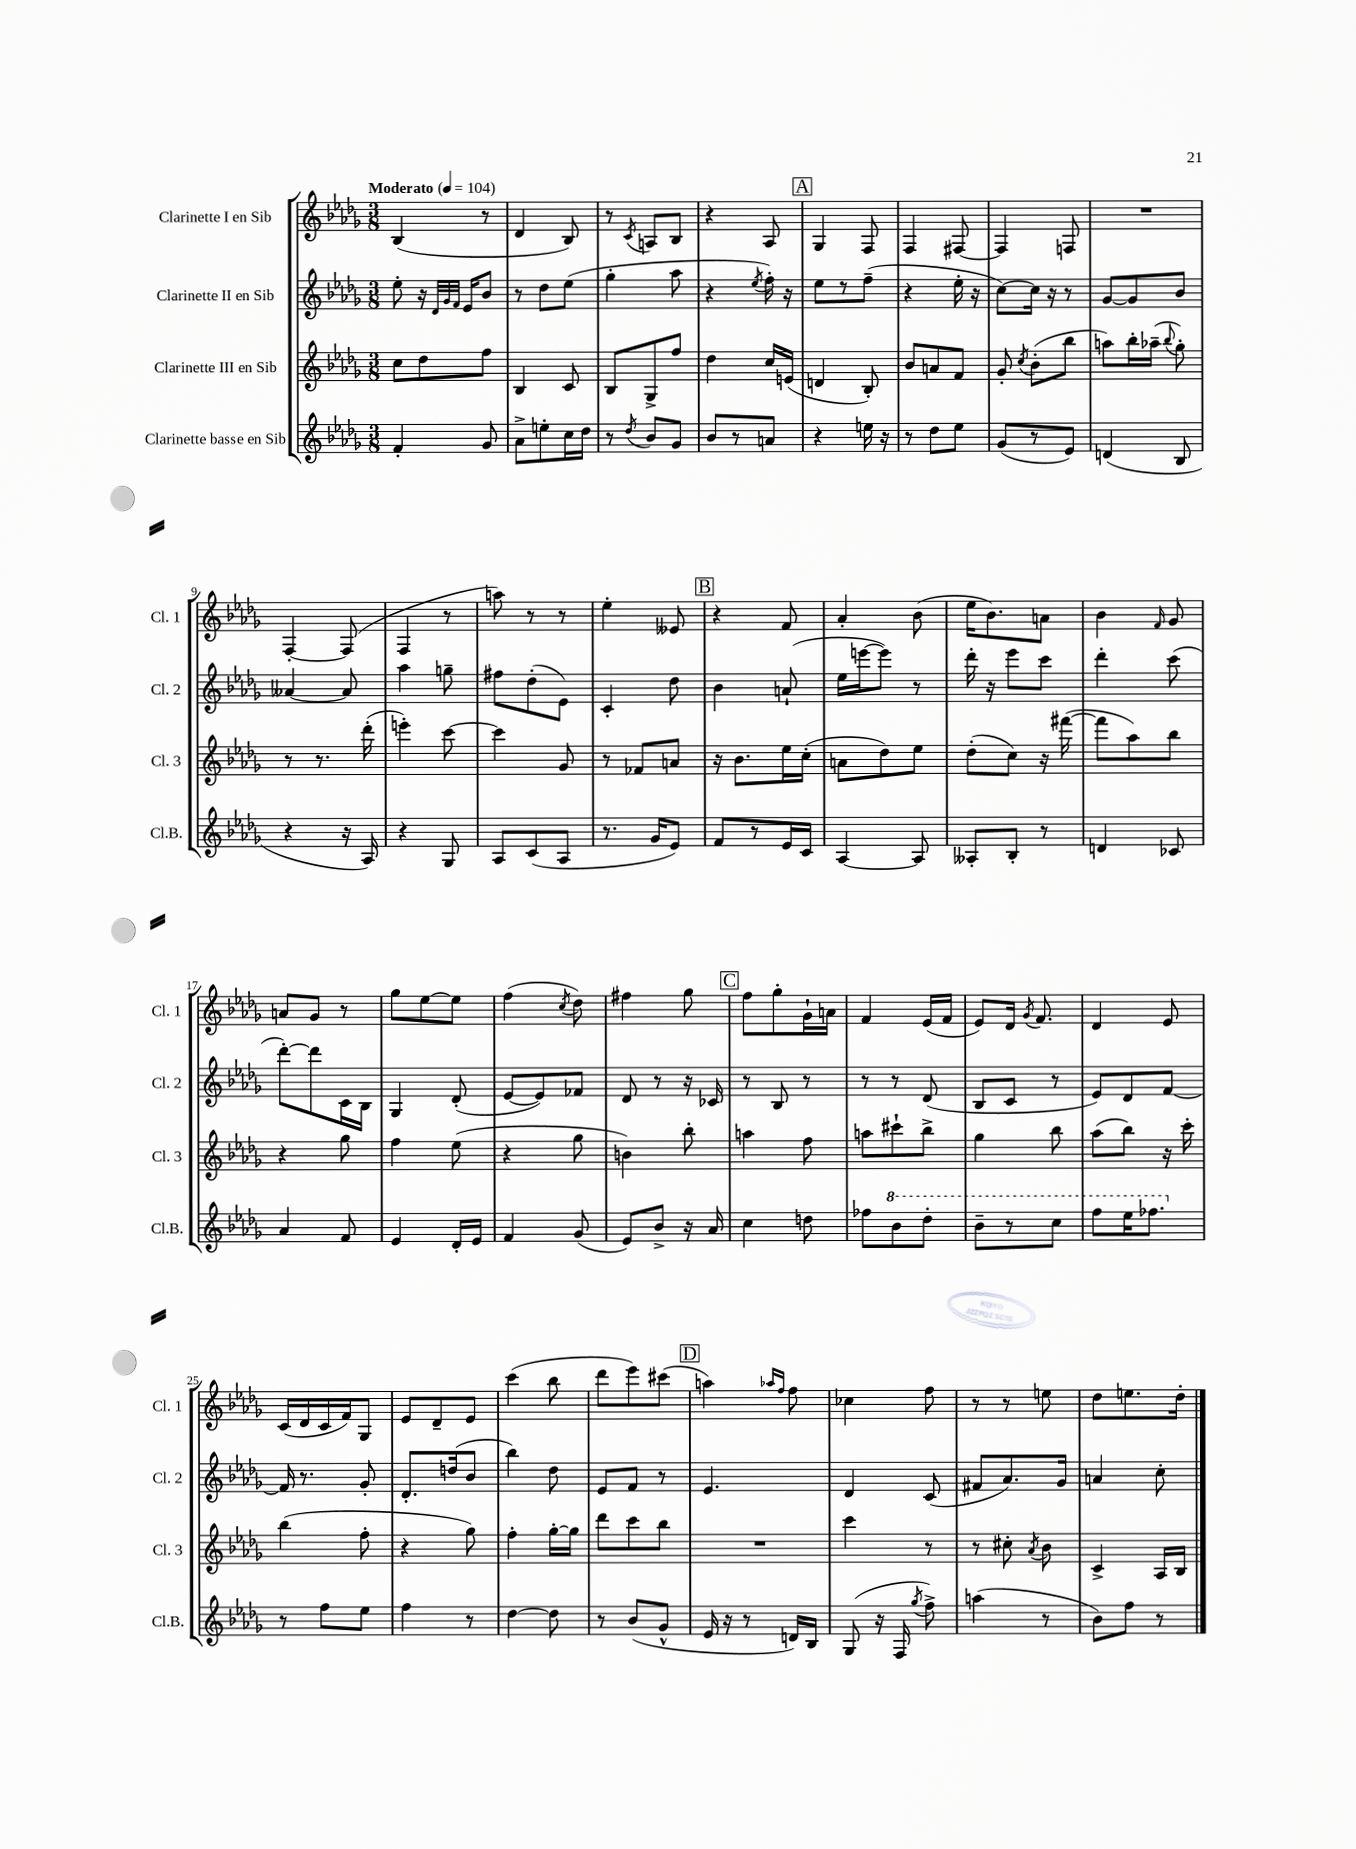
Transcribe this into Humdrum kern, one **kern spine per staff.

**kern	**kern	**kern	**kern
*part4	*part3	*part2	*part1
*staff4	*staff3	*staff2	*staff1
*I"Clarinette basse en Sib	*I"Clarinette III en Sib	*I"Clarinette II en Sib	*I"Clarinette I en Sib
*I'Cl.B.	*I'Cl. 3	*I'Cl. 2	*I'Cl. 1
*clefG2	*clefG2	*clefG2	*clefG2
*k[b-e-a-d-g-]	*k[b-e-a-d-g-]	*k[b-e-a-d-g-]	*k[b-e-a-d-g-]
*M3/8	*M3/8	*M3/8	*M3/8
*MM104	*MM104	*MM104	*MM104
=1	=1	=1	=1
!	!	!	!LO:TX:a:B:t=Moderato
4f'/	8cc\L	8ee-'\	(4B-/
.	8dd-\	16r	.
.	.	32qqd-/LLL	.
.	.	32qqg-/	.
.	.	32qqf/JJJ	.
.	.	16e-/KL	.
8g-/	8ff\J	8b-/J	8r
=2	=2	=2	=2
8a-^\L	4B-/	8r	4d-/
8een'\	.	8dd-\L	.
16cc\L	8c/	(8ee-\J	8B-/)
16dd-\JJ	.	.	.
=3	=3	=3	=3
8r	8B-/L	4gg-'\	8r
8qdd-/	.	.	8qc/
8b-/L	8G-^/	.	8An/L
8g-/J	8ff/J	8aa-\	8B-/J
=4	=4	=4	=4
8b-/L	4dd-\	4r	4r
8r	.	.	.
.	.	8qee-/	.
8an/J	16cc/LL	16ff'\)	8A-/
.	(16en/JJ	16r	.
!!LO:REH:place=s1:t=A
=5	=5	=5	=5
4r	4dn/	8ee-\L	4G-/
.	.	8r	.
16een\	8B-'/)	(8ff~\J	8F/
16r	.	.	.
=6	=6	=6	=6
8r	8b-/L	4r	4F/
8dd-\L	8an/	.	.
8ee-\J	8f/J	16ee-'\	[8F#X/
.	.	16r	.
=7	=7	=7	=7
(8g-/L	8g-'/	[8cc\L)	4F#/]
.	8qcc/	.	.
8r	(8b-'\L	16cc\Jk]	.
.	.	16r	.
8e-/J)	8bb-\J	8r	8Fn/
=8	=8	=8	=8
(4dn/	8aan\L)	[8g-/L	4.r
.	16bb-'\L	8g-/]	.
.	(16aa-X~\JJ	.	.
.	8qqbb-/	.	.
8B-/	8gg-'\)	8b-/J	.
!!LO:LB:g=z
=9	=9	=9	=9
4r	8r	[4a--X/	[4F'/
.	8.r	.	.
16r	.	8a--/]	(8F/]
16A-/)	(16ddd-'\	.	.
=10	=10	=10	=10
4r	4eeen'\)	4aa-\	4F/
8G-/	[8ccc\	8ggn~\	8r
=11	=11	=11	=11
8A-/L	4ccc\]	8ff#X\L	8aan\)
(8c/	.	(8dd-'\	8r
8A-/J	8g-/	8e-\J)	8r
=12	=12	=12	=12
8.r	8r	4c'/	4ee-'\
.	8f-X/L	.	.
16g-/KL	.	.	.
8e-/J)	8an/J	8dd-\	8e--X/
!!LO:REH:place=s1:t=B
=13	=13	=13	=13
8f/L	16r	4b-\	4r
.	8.b-\L	.	.
8r	.	.	.
16e-/L	16ee-\L	(8an`/	8f/
16c/JJ	(16cc'\JJ	.	.
=14	=14	=14	=14
[4A-/	8an\L	16ee-\LL	4a-'/
.	.	[16eeen\J	.
.	8dd-\)	8eee\J])	.
8A-/]	8ee-\J	8r	(8b-\
=15	=15	=15	=15
8A--X'/L	(8dd-'\L	16ddd-'\	16ee-\KL
.	.	16r	8.b-\)
8B-'/J	8cc\J)	8eee-\L	.
8r	16r	8ccc\J	8an\J
.	([16fff#X\	.	.
=16	=16	=16	=16
4dn/	8fff#\L]	4ddd-'\	4b-\
.	8aa-\)	.	.
.	.	.	16qqf/
8c-X/	8bb-\J	(8ccc\	8g-/
!!LO:LB:g=z
=17	=17	=17	=17
4a-/	4r	[8ddd-'\L)	8an/L
.	.	8ddd-\]	8g-/J
8f/	8gg-\	16c\L	8r
.	.	16B-\JJ	.
=18	=18	=18	=18
4e-/	4ff\	4G-/	8gg-\L
.	.	.	[8ee-\
16d-'/LL	(8ee-\	(8d-'/	8ee-\J]
16e-/JJ	.	.	.
=19	=19	=19	=19
4f/	4r	[8e-/L	(4ff\
.	.	8e-/])	.
.	.	.	8qcc/
(8g-/	8gg-\	8f-X/J	8dd-\)
=20	=20	=20	=20
8e-/L)	4bn\)	8d-/	4ff#X\
8b-^/J	.	8r	.
16r	8bb-'\	16r	8gg-\
16a-/	.	16c-X/	.
!!LO:REH:place=s1:t=C
=21	=21	=21	=21
4cc\	4aan\	8r	8ff\L
.	.	8B-/	8gg-'\
8ddn\	8ff\	8r	16g-`\L
.	.	.	16an\JJ
=22	=22	=22	=22
8ff-X\L	8aan\L	8r	4f/
*8va	*	*	*
8bb-\	8ccc#X`\	8r	.
8ddd-'\J	8bb-^\J	(8d-/	(16e-/LL
.	.	.	16f/JJ
=23	=23	=23	=23
8bb-~\L	4gg-\	8B-/L	8e-/L)
8r	.	8c/J	16d-/Jk
.	.	.	8qg-/
.	.	.	8.f/
8ccc\J	8bb-\	8r	.
=24	=24	=24	=24
8fff\L	(8aa-\L	8e-/L)	4d-/
16eee-\K	8bb-\J)	8d-/	.
8.fff-X\J	.	.	.
.	16r	[8f/J	8e-/
.	16ccc'\	.	.
!!LO:LB:g=z
=25	=25	=25	=25
*X8va	*	*	*
8r	(4bb-\	16f/]	(16c/LL
.	.	8.r	16d-/
8ff\L	.	.	16c/
.	.	.	16f/J)
8ee-\J	8ff'\	8g-'/	8G-/J
=26	=26	=26	=26
4ff\	4r	8.d-'/L	8e-/L
.	.	.	8d-~/
.	.	(16ddn/k	.
8r	8gg-\)	8b-/J	8e-/J
=27	=27	=27	=27
[4dd-\	4ff'\	4bb-\)	(4ccc\
8dd-\]	[16gg-'\LL	8dd-\	8bb-\
.	16gg-\JJ]	.	.
=28	=28	=28	=28
8r	8ddd-\L	8e-/L	8ddd-\L
(8b-/L	8ccc\	8f/J	8eee-\)
8g-^^/J	8bb-\J	8r	(8ccc#X\J
!!LO:REH:place=s1:t=D
=29	=29	=29	=29
16e-/	4.r	4.e-/	4aan\)
16r	.	.	.
8r	.	.	.
.	.	.	16qqaa-X/LL
.	.	.	16qqff/JJ
16dn/LL)	.	.	8ff\
16B-/JJ	.	.	.
=30	=30	=30	=30
(8G-/	4ccc\	4d-/	4cc-X\
16r	.	.	.
16F/	.	.	.
8qgg-/	.	.	.
8ff^\)	8r	(8c/	8ff\
=31	=31	=31	=31
(4aan\	8r	8f#X/L	8r
.	8cc#X'\	8.a-/)	8r
.	8qa-/	.	.
8r	8b-\	.	8een\
.	.	16g-/Jk	.
=32	=32	=32	=32
8b-\L)	4c^/	4an/	8dd-\L
8ff\J	.	.	8.een\
8r	16A-/LL	8cc'\	.
.	16B-/JJ	.	16dd-'\Jk
==	==	==	==
*-	*-	*-	*-
